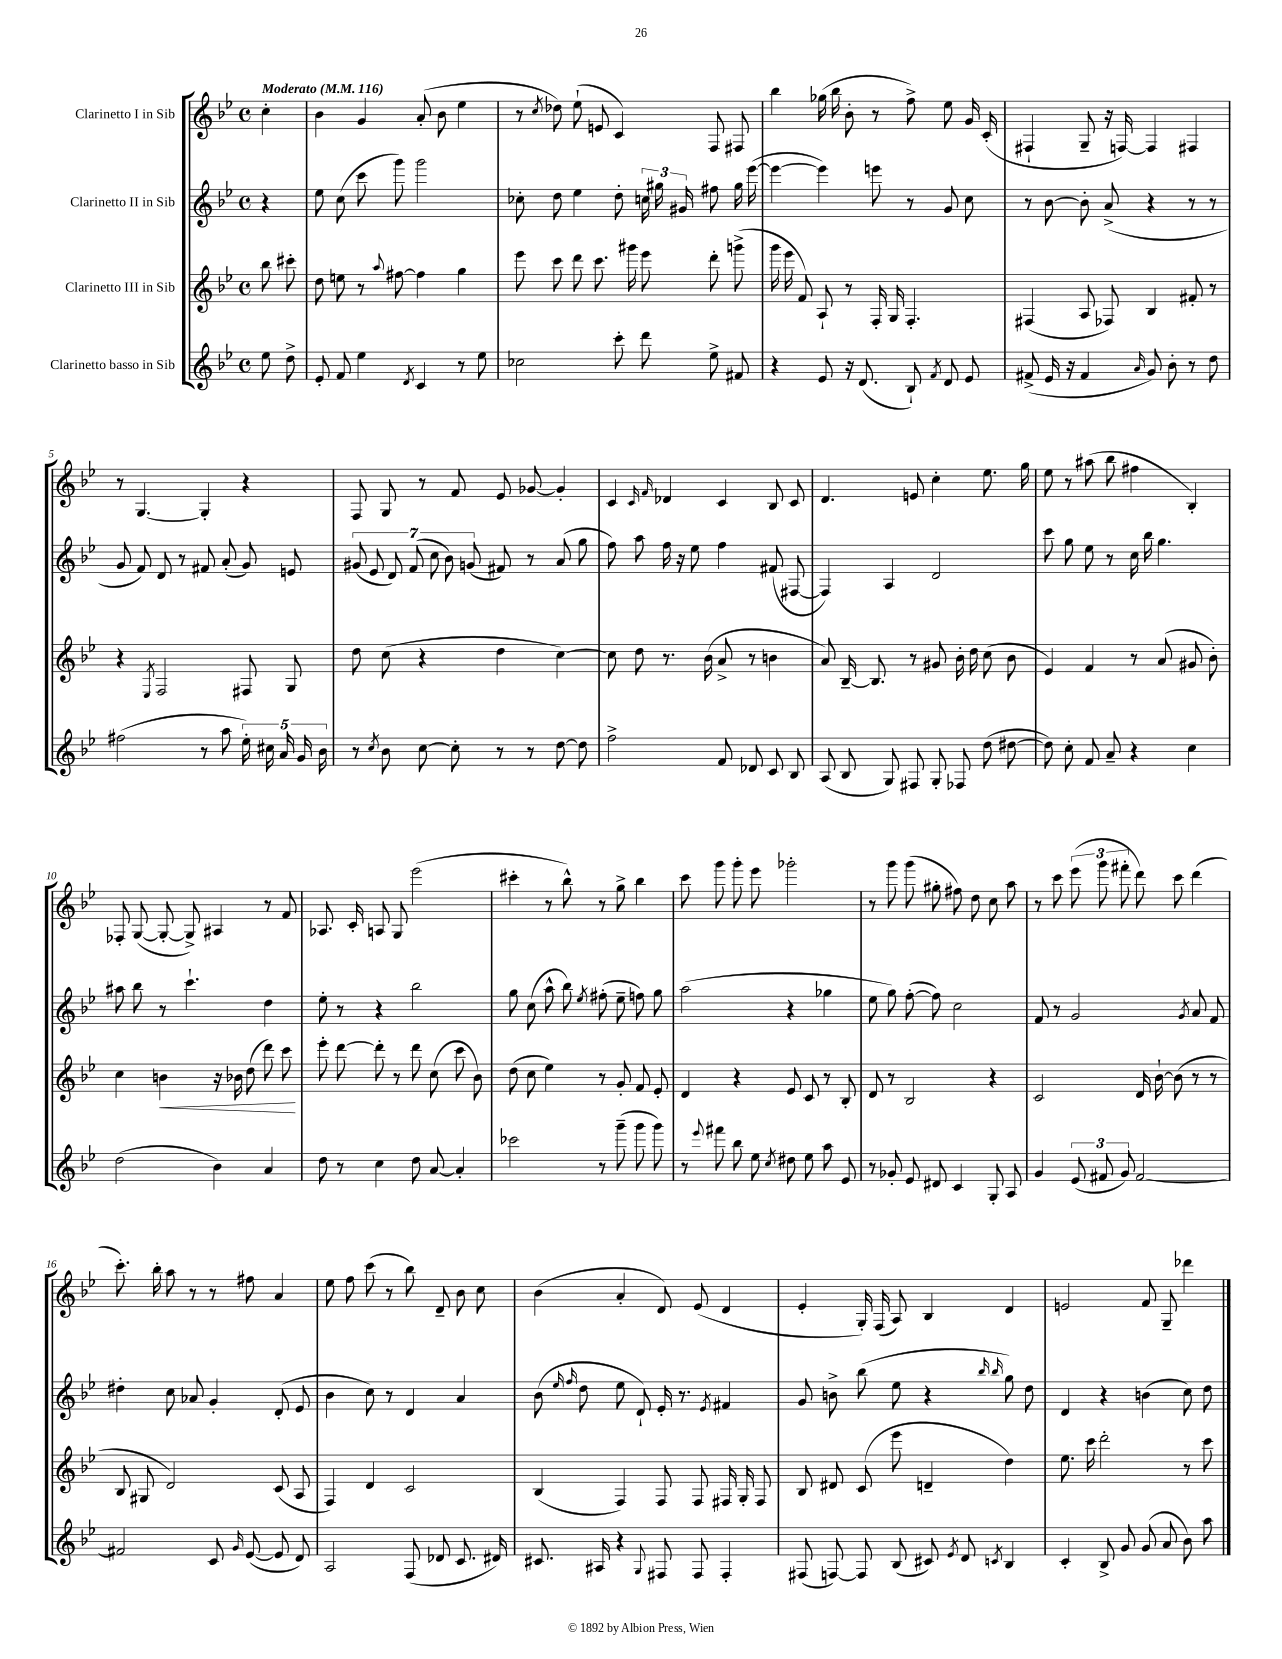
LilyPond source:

<<
\new StaffGroup <<
\new Staff = "s0" \with { instrumentName = "Clarinetto I in Sib" } {
    \clef treble \key bes \major \defaultTimeSignature \time 4/4 \partial 4 \tempo "Moderato" 4 = 116
    \autoBeamOff c''4-. |
    bes'4 g'4 a'8-.( bes'8 ees''4 |
    r8 \acciaccatura { c''8 } des''8) ees''8-!( e'8 c'4) f8 fis8 |
    bes''4 ges''16( bes''16 bes'8-. r8 f''8->) ees''8 g'16 c'16-.( |
    fis4-! g8-- r16 f16~) f4 fis4 |
    r8 g4.~ g4-. r4 |
    f8 g8 r8 f'8 ees'8 ges'8~ ges'4-. |
    c'4 \grace { c'16 f'16 } des'4 c'4 bes8 c'8 |
    d'4. e'8 c''4-. ees''8. g''16 |
    ees''8 r8 ais''8( bes''8 fis''4 bes4-.) |
    fes8-. g8~( g8~-. g8->) ais4 r8 f'8 |
    aes8. c'16-. a8 g8 ees'''2( |
    cis'''4-. r8 bes''8-^) r8 g''8-> bes''4 |
    c'''8 g'''8 g'''8-. ees'''8 ges'''2-. |
    r8 g'''8 g'''8( gis''8-. fis''8) d''8 c''8 a''8 |
    r8 c'''8 \tuplet 3/2 { ees'''8( g'''8 fis'''8-. } d'''8) c'''8 d'''4( |
    c'''8.-.) bes''16-. a''8 r8 r8 fis''8 a'4 |
    ees''8 f''8 c'''8( r8 bes''8) d'8-- bes'8 c''8 |
    bes'4( a'4-. d'8) ees'8( d'4 |
    ees'4-. g16-.) f16( a8) bes4 d'4 |
    e'2 f'8 g8-- des'''4 \bar "|." |
}
\new Staff = "s1" \with { instrumentName = "Clarinetto II in Sib" } {
    \clef treble \key bes \major \defaultTimeSignature \time 4/4 \partial 4
    \autoBeamOff r4 |
    ees''8 c''8( c'''8 g'''8) g'''2 |
    ces''8-. d''8 ees''4 d''8-. \tuplet 3/2 { c''16 gis''16 gis'16 } fis''8 gis''16 ees'''16~( |
    ees'''4~ ees'''4) e'''8 r8 g'8 c''8 |
    r8 bes'8~ bes'8-. a'8->( r4 r8 r8 |
    g'8 f'8) d'8 r8 fis'8 a'8-.( g'8) e'8 |
    \tuplet 7/4 { gis'8( ees'8 d'8) f'8( c''8 bes'8) g'8( } fis'8) r8 a'8( g''8 |
    f''8) a''8 f''16 r16 ees''8 f''4 fis'8( fis8~ |
    fis4) a4 d'2 |
    c'''8 g''8 ees''8 r8 c''16 bes''16 g''4. |
    ais''8 bes''8 r8 c'''4.-! d''4 |
    ees''8-. r8 r4 bes''2 |
    g''8 c''8( a''8-^ bes''8) \acciaccatura { ees''8 } fis''8-.( ees''8-- f''8) g''8 |
    a''2( r4 ges''4 |
    ees''8 g''8) f''8~-.( f''8) c''2 |
    f'8 r8 g'2 \acciaccatura { g'8 } a'8 f'8 |
    dis''4-. c''8 aes'8 g'4-. d'8-.( ees'8 |
    bes'4 c''8) r8 d'4 a'4 |
    bes'8( \grace { ees''16 f''16 } d''8 ees''8 d'8-!) ees'16-. r8. \acciaccatura { ees'8 } fis'4 |
    g'8 b'8-> bes''8( ees''8 r4 \grace { bes''16 bes''16 } g''8) d''8 |
    d'4 r4 b'4( c''8) d''8 \bar "|." |
}
\new Staff = "s2" \with { instrumentName = "Clarinetto III in Sib" } {
    \clef treble \key bes \major \defaultTimeSignature \time 4/4 \partial 4
    \autoBeamOff bes''8 cis'''8-. |
    d''8 e''8 r8 \appoggiatura { a''8 } fis''8~ fis''4 g''4 |
    ees'''8 c'''8 d'''8 c'''8. gis'''16 ees'''8 d'''8-. g'''8->( |
    g'''16 ees'''16 f'8) a8-! r8 f16-. g16 f4.-. |
    fis4( a8 fes8) bes4 fis'8-. r8 |
    r4 \acciaccatura { ees8 } f2 fis8 g8 |
    d''8 c''8( r4 d''4 c''4~) |
    c''8 d''8 r8. bes'16( a'8-> r8 b'4 |
    a'8) bes16~-- bes8. r8 gis'8 bes'16-. d''16 c''8( bes'8 |
    ees'4) f'4 r8 a'8( gis'8 bes'8-.) |
    c''4 b'4\< r16 bes'16 d''8( d'''8) c'''8\! |
    ees'''8-. d'''8~ d'''8-. r8 d'''8 c''8( c'''8 bes'8) |
    d''8( c''8 ees''4) r8 g'8-. f'8 ees'8-. |
    d'4 r4 ees'8 c'8 r8 bes8-. |
    d'8 r8 bes2 r4 |
    c'2 d'16 bes'16~-! bes'8( r8 r8 |
    bes8 gis8 d'2) c'8( a8 |
    f4) d'4 c'2 |
    bes4( f4) f8 f8 fis16 g16-. fis8 |
    bes8 dis'8 c'8( ees'''8 d'4-- d''4) |
    ees''8. c'''16 d'''2-. r8 c'''8 \bar "|." |
}
\new Staff = "s3" \with { instrumentName = "Clarinetto basso in Sib" } {
    \clef treble \key bes \major \defaultTimeSignature \time 4/4 \partial 4
    \autoBeamOff ees''8 d''8-> |
    ees'8-. f'8 ees''4 \acciaccatura { d'8 } c'4 r8 ees''8 |
    ces''2 c'''8-. d'''8 ees''8-> fis'8 |
    r4 ees'8 r16 d'8.( bes8-!) \acciaccatura { f'8 } d'8 ees'8 |
    fis'8->( ees'16 r16 fis'4 \grace { a'16 } g'8) bes'8-. r8 d''8 |
    fis''2( r8 a''8 \tuplet 5/4 { ees''16-.) cis''16 a'16 g'16 bes'16 } |
    r8 \acciaccatura { c''8 } bes'8 c''8~ c''8-. r8 r8 d''8~ d''8 |
    f''2-> f'8 des'8 c'8 bes8 |
    a8( bes8 g8) fis8 g8-. fes8 d''8( dis''8~ |
    dis''8) c''8-. f'8 a'8-- r4 c''4 |
    d''2( bes'4) a'4 |
    d''8 r8 c''4 d''8 a'8~ a'4-. |
    ces'''2 r8 g'''8--( g'''8 g'''8) |
    r8 \appoggiatura { ees'''8 } fis'''8 bes''8 ees''8 \acciaccatura { c''8 } dis''8 ees''8 a''8 ees'8 |
    r8 ges'8-. ees'8 dis'8 c'4 g8-. a8 |
    g'4 \tuplet 3/2 { ees'8( fis'8 g'8) } fis'2~ |
    fis'2 c'8 \grace { g'16 } ees'8~( ees'8 d'8) |
    a2 f8( des'8 c'8. dis'16) |
    cis'8. ais16 r4 \appoggiatura { g8 } fis8 fis8 fis4-. |
    fis8( f8~) f8 bes8( cis'8) \acciaccatura { ees'8 } d'8 \acciaccatura { c'8 } bes4 |
    c'4-. bes8-> g'8 g'8( a'8 bes'8) a''8 \bar "|." |
}
>>
>>
